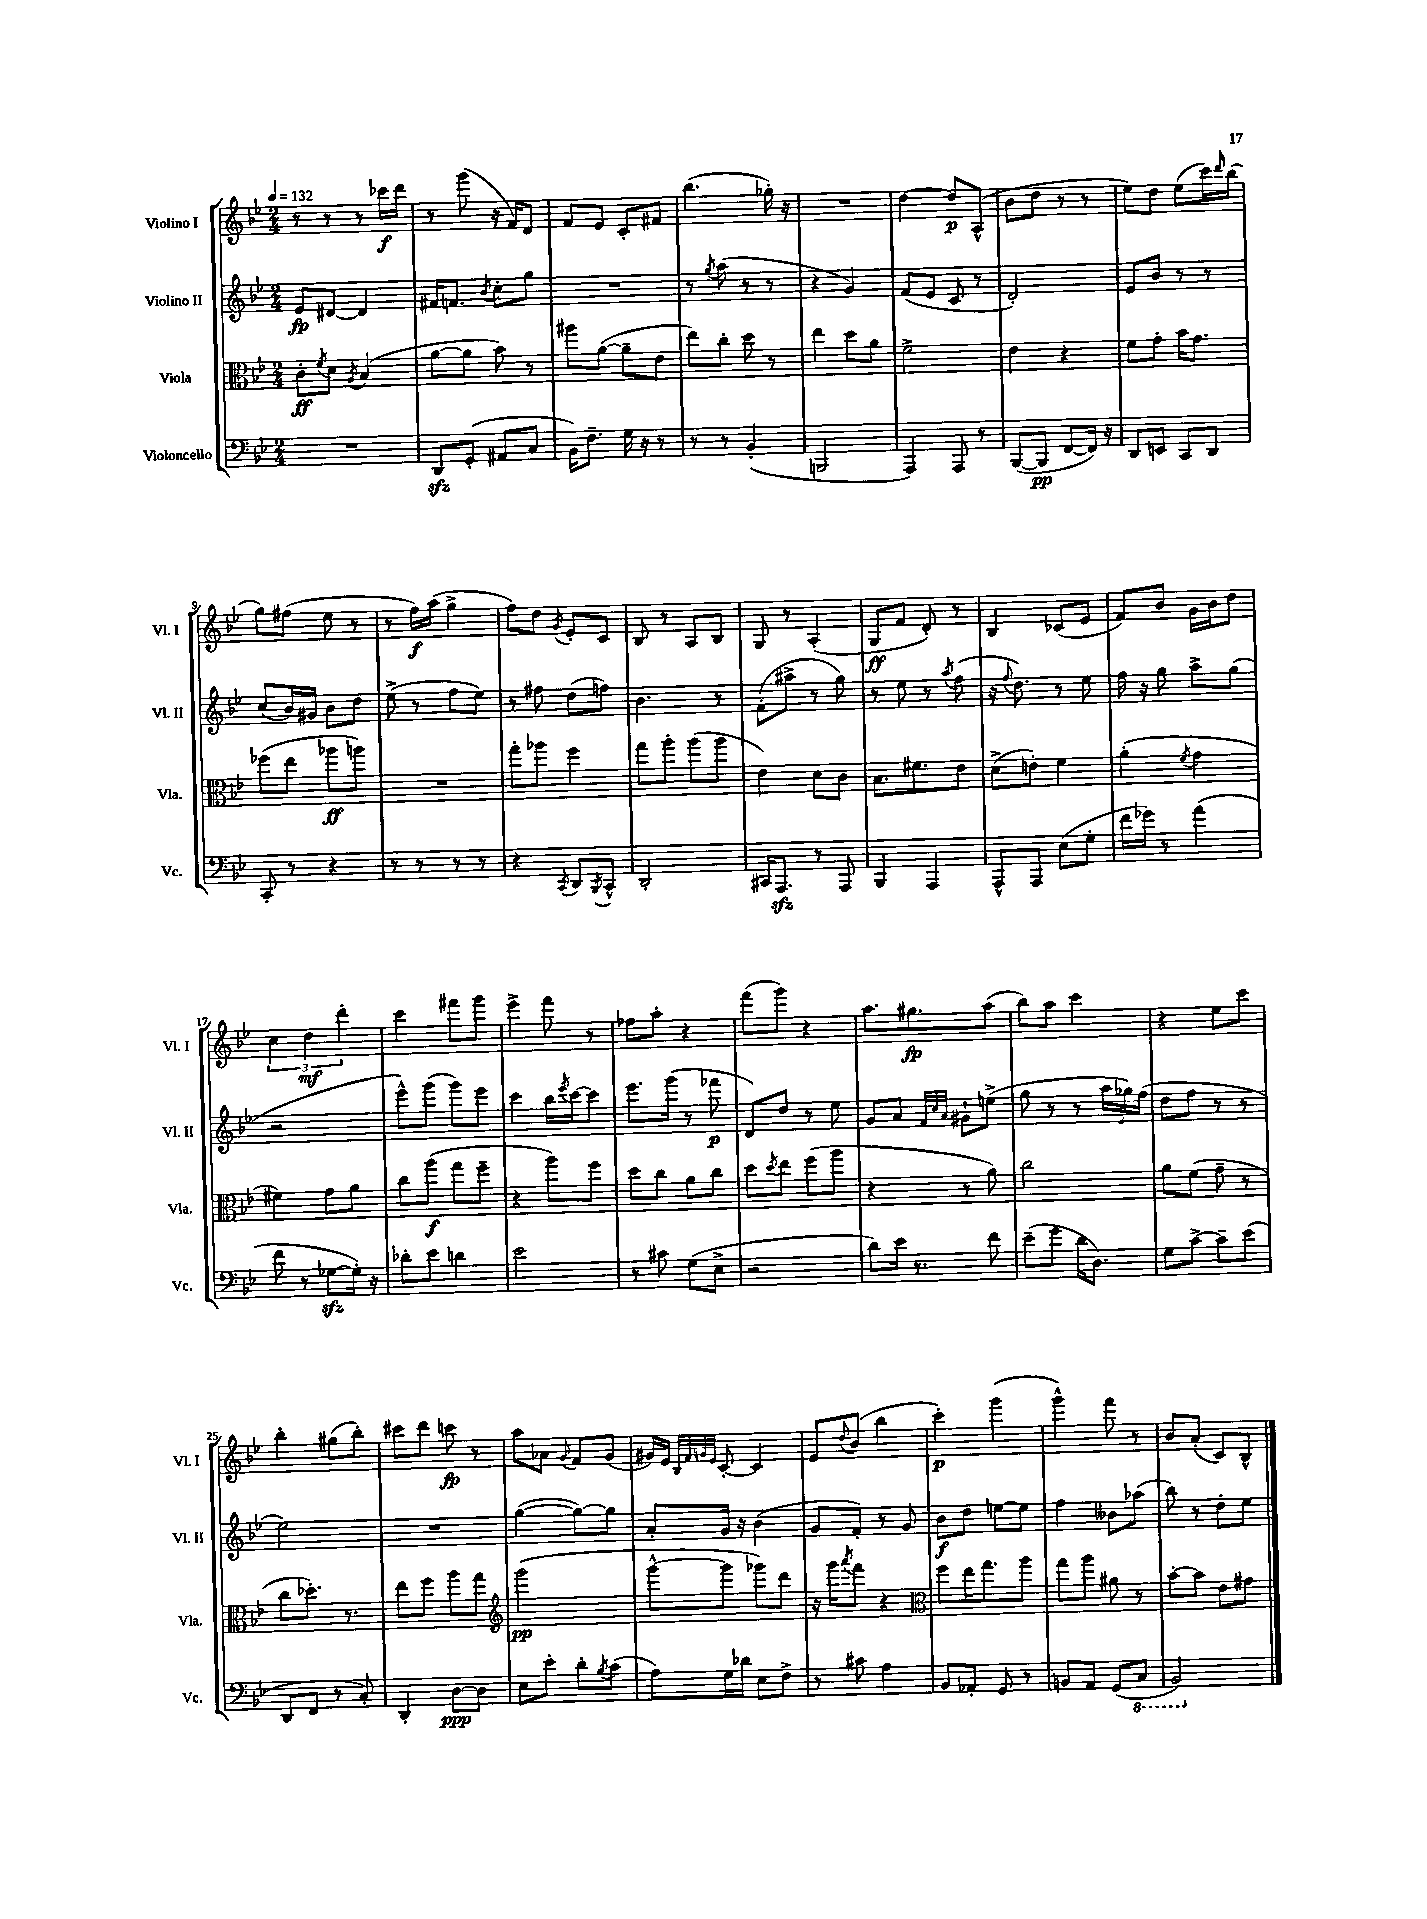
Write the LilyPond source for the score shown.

<<
\new StaffGroup <<
\new Staff = "s0" \with { instrumentName = "Violino I" shortInstrumentName = "Vl. I" } {
    \clef treble \key bes \major \numericTimeSignature \time 2/4 \tempo 4 = 132
    r8 r8 r8 ces'''16\f d'''16 |
    r8 g'''8( r16 f'16) d'8 |
    f'8 ees'8 c'8-. fis'8 |
    bes''4.( ges''16-.) r16 |
    R2 |
    d''4~ d''8\p a8-^( |
    bes'8 d''8 r8 r8 |
    ees''8) d''8 ees''8( c'''16) \grace { d'''16 } bes''16( |
    g''8) fis''8( ees''8 r8 |
    r8 f''16\f) a''16( g''4-> |
    f''8) d''8 \acciaccatura { g'8 } ees'8-. c'8 |
    bes8 r8 a8 bes8 |
    g8 r8 a4-.( |
    g8\ff f'8 d'8-.) r8 |
    bes4 ces'8( ees'8 |
    f'8) bes'8 g'16 bes'16 d''8 |
    \tuplet 3/2 { c''4 d''4\mf d'''4-. } |
    c'''4 fis'''8 g'''8 |
    ees'''4-> f'''8 r8 |
    fes''8 a''8-. r4 |
    f'''8( g'''8) r4 |
    a''8. gis''8.\fp a''8( |
    bes''8) a''8 c'''4 |
    r4 ees''8 c'''8 |
    bes''4-. gis''8( bes''8-.) |
    cis'''8 d'''8 c'''8\fp r8 |
    a''8 aes'8 \appoggiatura { g'8 } f'8 g'8( |
    gis'16) ees'16 \grace { bes32 f'32 g'32 ees'32 } c'8~-. c'4 |
    ees'8 \appoggiatura { d''8 } bes'8( bes''4 |
    c'''4-.\p) g'''4( |
    g'''4-^) f'''8 r8 |
    bes'8 a'8-.( c'8) bes8-^ \bar "|." |
}
\new Staff = "s1" \with { instrumentName = "Violino II" shortInstrumentName = "Vl. II" } {
    \clef treble \key bes \major \numericTimeSignature \time 2/4
    ees'8\fp dis'8~ dis'4 |
    fis'16 f'8. \acciaccatura { bes'8 } c''8-. g''8 |
    R2 |
    r8 \acciaccatura { g''8 } a''8( r8 r8 |
    r4 g'4) |
    f'8( ees'8 c'8 r8 |
    d'2-.) |
    ees'8 bes'8 r8 r8 |
    c''8( bes'16) gis'16 bes'8 d''8 |
    ees''8->( r8 f''8 ees''8) |
    r8 fis''8 d''8( f''8) |
    bes'4. r8 |
    f'8-.( ais''8-> r8 g''8) |
    r8 ees''8 r8 \acciaccatura { a''8 } f''8( |
    r16 \appoggiatura { f''8 } d''8.) r8 ees''8 |
    f''16 r16 g''8 a''8-> g''8( |
    r2 |
    ees'''8-^) g'''8( g'''8) ees'''8 |
    c'''4 bes''16 \acciaccatura { ees'''8 } c'''16~ c'''8 |
    ees'''8. g'''16( r8 fes'''8\p |
    d'8) d''8 r8 ees''8 |
    g'8 a'8 \grace { f'32 c''32 a'32 } gis'8-! e''8->( |
    g''8 r8 r8 \tuplet 3/2 { a''16 ges''16) f''16( } |
    d''8 f''8 r8 r8 |
    ees''2) |
    R2 |
    g''4~( g''8~) g''8 |
    a'8-. g'16 r16 bes'4( |
    g'8 f'8-.) r8 g'8 |
    bes'8\f d''8 e''8~ e''8 |
    f''4 beses'8 aes''8( |
    bes''8) r8 d''8-. ees''8 \bar "|." |
}
\new Staff = "s2" \with { instrumentName = "Viola" shortInstrumentName = "Vla." } {
    \clef alto \key bes \major \numericTimeSignature \time 2/4
    c'8-.\ff \acciaccatura { f'8 } d'8 \acciaccatura { a8 } bes4( |
    a'8~ a'8 bes'8) r8 |
    ais''8 a'8~( a'8-- ees'8 |
    ees''8) c''8-. d''8 r8 |
    ees''4 d''8 a'8 |
    f'2-> |
    ees'4 r4 |
    f'8 g'8-. bes'16 g'8. |
    fes''8( ees''8 aes''8\ff a''8) |
    R2 |
    g''8-. aes''8 f''4 |
    g''8 a''8-. a''8( a''8 |
    ees'4) d'8 c'8 |
    bes8. fis'8. ees'8 |
    d'8->( e'8-.) f'4 |
    a'4-.( \acciaccatura { f'8 } g'4 |
    fis'4) g'8 a'8 |
    c''8 a''8\f( g''8 f''8-- |
    r4 a''8) f''8 |
    d''8 c''8 a'8 c''8 |
    d''8 \acciaccatura { d''8 } ees''8 f''8( a''8 |
    r4 r8 a'8) |
    c''2 |
    a'8 f'8( g'8-- r8 |
    c''8 des''8.-.) r8. |
    ees''8 f''8 a''8 g''8 |
    \clef treble g'''2\pp( |
    g'''8~-^ g'''8 ges'''8) d'''8 |
    r16 g'''16 \acciaccatura { a'''8 } f'''8 r4 |
    \clef alto f''8 ees''16 g''8. a''8 |
    g''8 a''8 ais'8 r8 |
    bes'8~-. bes'8 ees'8 gis'8 \bar "|." |
}
\new Staff = "s3" \with { instrumentName = "Violoncello" shortInstrumentName = "Vc." } {
    \clef bass \key bes \major \numericTimeSignature \time 2/4
    R2 |
    d,8\sfz g,8-.( ais,8 c8 |
    bes,16) f8.-- g16 r16 r8 |
    r8 r8 bes,4-.( |
    b,,2 |
    a,,4) a,,8 r8 |
    bes,,8~( bes,,8\pp f,8~ f,16) r16 |
    d,8 e,8 c,8 d,8 |
    c,8-. r8 r4 |
    r8 r8 r8 r8 |
    r4 \acciaccatura { c,8 } d,8 \acciaccatura { bes,,8 } c,8-^ |
    d,2-. |
    cis,16 a,,8.\sfz r8 a,,8 |
    bes,,4 a,,4 |
    a,,8-^ a,,8 ees8( g8-. |
    f'16 ges'16) r8 a'4( |
    f'8 r8 ges8~\sfz ges16-.) r16 |
    des'8-. ees'8 d'4 |
    ees'2 |
    r8 cis'8 g8( ees8-> |
    r2 |
    d'8) ees'16 r8. f'8 |
    ees'8--( g'8 d'16 d8.) |
    g8 c'8~-> c'8-- ees'8( |
    d,8 f,8 r8 c8-.) |
    d,4-. d8~\ppp d8 |
    ees8 ees'8-. d'8-. \acciaccatura { bes8 } c'8( |
    a8) g16 des'16 ees8 f8-> |
    r8 cis'8 a4 |
    bes,8 aes,8-. g,8 r8 |
    b,8 a,8 g,8( \ottava #-1 c,8 |
    bes,,2) \ottava #0 \bar "|." |
}
>>
>>
